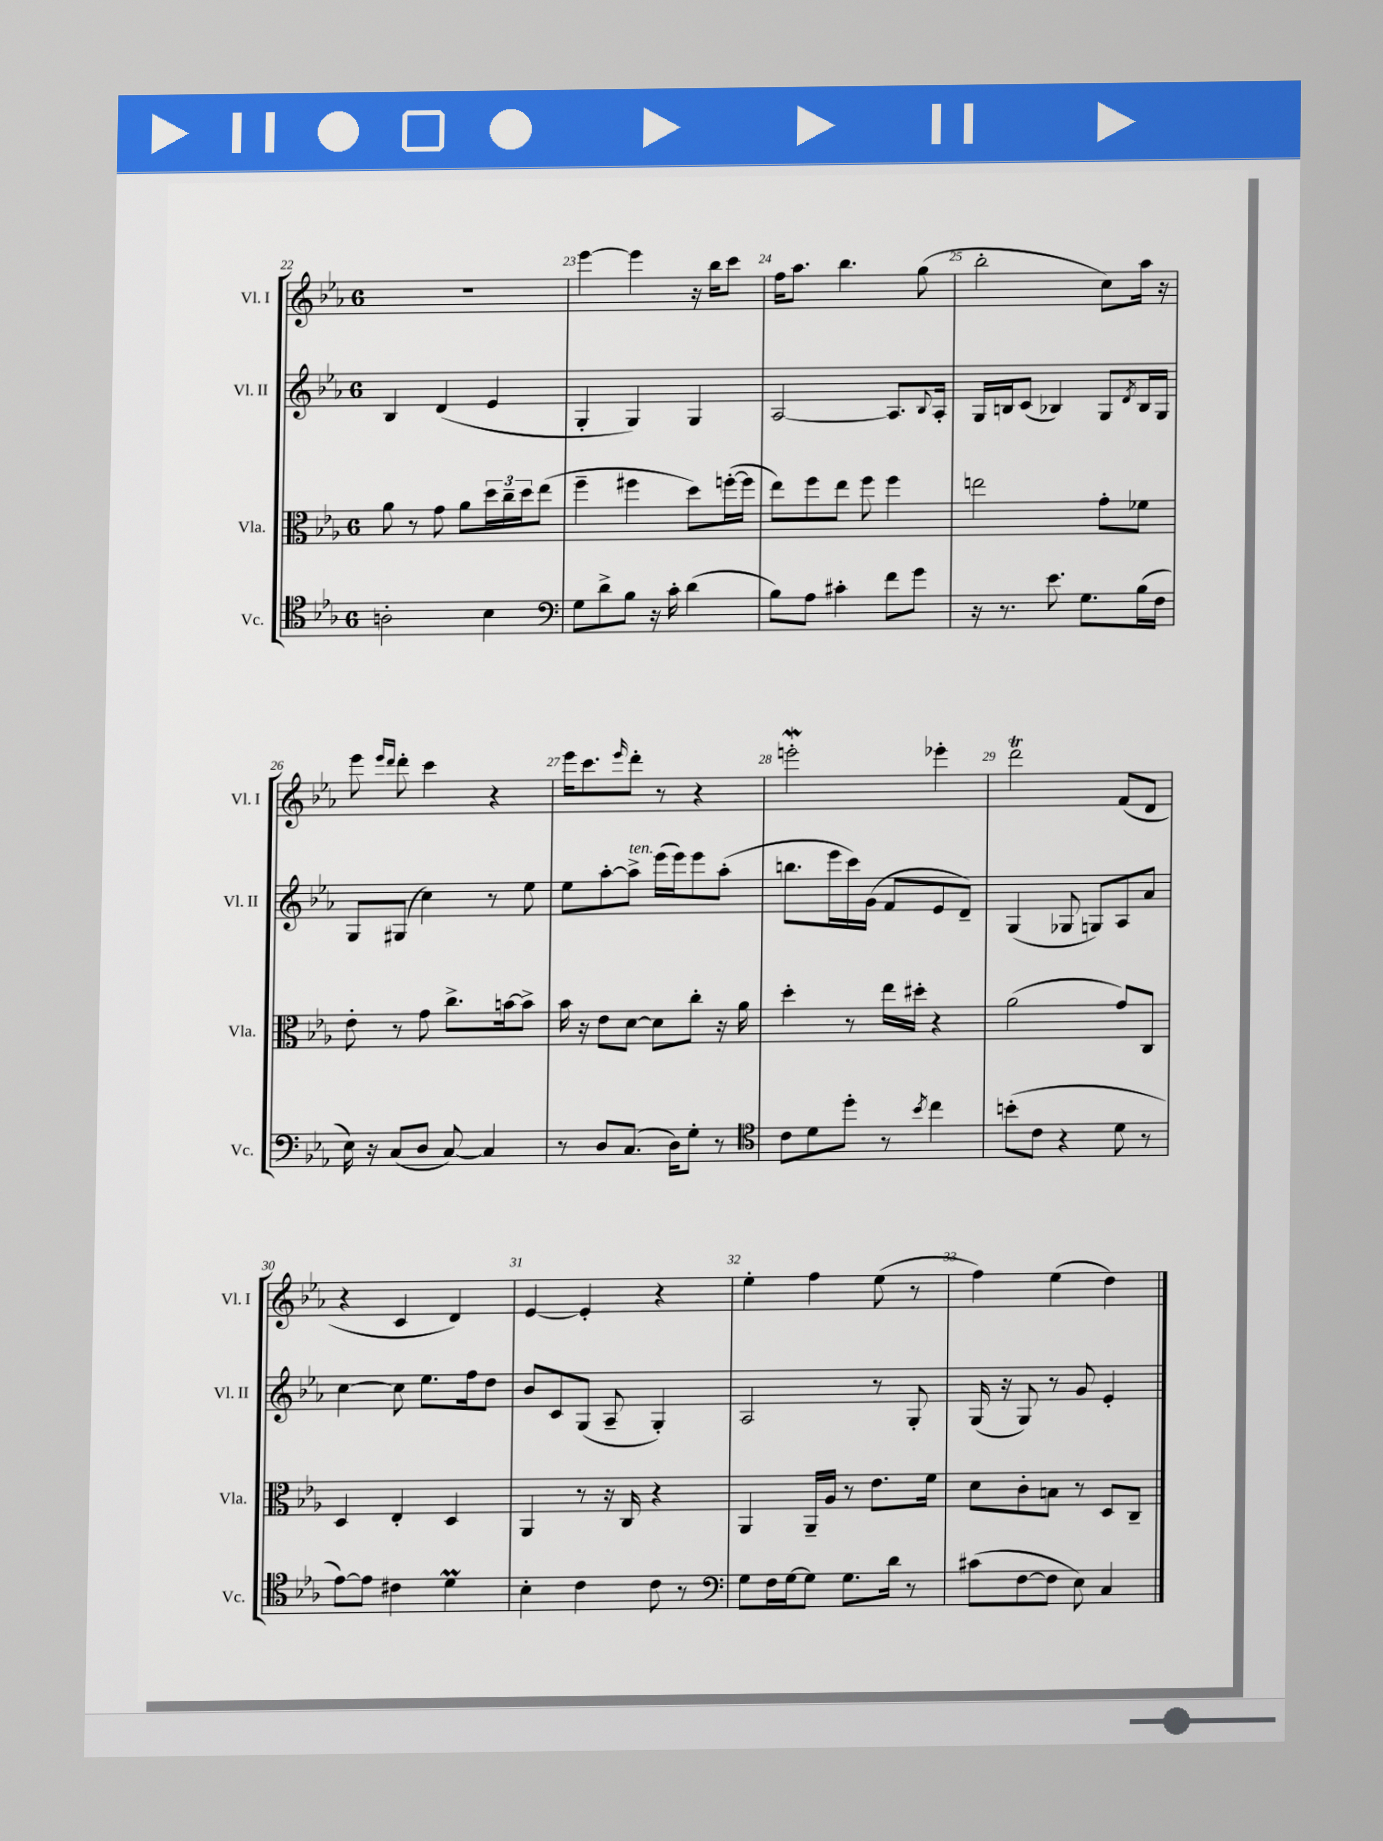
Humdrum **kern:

**kern	**kern	**kern	**kern
*staff4	*staff3	*staff2	*staff1
*clefC4	*clefC3	*clefG2	*clefG2
*k[b-e-a-]	*k[b-e-a-]	*k[b-e-a-]	*k[b-e-a-]
*M6/8	*M6/8	*M6/8	*M6/8
2A'	8a-	4B-	2.r
.	8r	.	.
.	8g	(4d	.
.	8a-	.	.
4B-	24dd	4e-	.
.	24cc~	.	.
.	24dd	.	.
.	(8ee-	.	.
=	=	=	=
*clefF4	*	*	*
8G	4ff~	4G'	[4eee-
8d^	.	.	.
8B-	4ff#	4G)	4eee-]
16r	.	.	.
16c'	.	.	.
(4d	8dd)	4G	16r
.	.	.	16bb-
.	([16ff'	.	8ccc
.	16ff]	.	.
=	=	=	=
8B-)	8ee-)	[2A-	16ff
.	.	.	8.aa-
8A-	8ff	.	.
4c#'	8ee-	.	4.bb-
.	8ff	.	.
8f	4ff	8.A-]	.
8g	.	.	(8gg
.	.	8qqB-	.
.	.	16A-'	.
=	=	=	=
16r	2ee	16G	2bb-'
8.r	.	16B	.
.	.	(8c	.
8.e-	.	4B-)	.
8.G	.	.	.
.	8g'	8G	8cc)
.	.	8qd	.
(16B-	8f-	16B-	16aa-
16F	.	16G	16r
=	=	=	=
16E-)	8e-'	8G	8eee-
16r	.	.	.
.	.	.	16qqeee-
.	.	.	16qqddd
(8C	8r	(8G#	8ddd'
8D	8g	4cc)	4ccc
[8C)	8.cc^	.	.
4C]	.	8r	4r
.	[16b	.	.
.	8b^]	8ee-	.
=	=	=	=
8r	16b-	8ee-	16eee-
.	16r	.	8.ccc
8D	8e-	[8aa-'	.
.	.	.	16qqeee-
(8.C	[8d	8aa-^]	8ddd'
.	8d]	(16eee-	8r
16D)	.	16eee-)	.
8G'	8cc'	8eee-	4r
8r	16r	(8aa-'	.
.	16a-	.	.
=	=	=	=
*clefC4	*	*	*
8c	4dd'	8.bb	2eee'
8d	.	.	.
.	.	16eee-	.
8dd'	8r	16ccc)	.
.	.	(16g	.
8r	16ee-	8f	.
.	16dd#'	.	.
8qb-	.	.	.
4cc	4r	8e-	4eee-'
.	.	8d~)	.
=	=	=	=
(8b'	(2a-	(4G	2ddd
8c	.	.	.
4r	.	8G-	.
.	.	8G)	.
8d	8g)	8A-	(8f
8r	8C	8a-	8d
=	=	=	=
[8e-)	4D	[4cc	4r
8e-]	.	.	.
4c#	4E-'	8cc]	4c
.	.	8.ee-	.
4d	4D	.	4d)
.	.	16ff	.
.	.	8dd	.
=	=	=	=
4B-'	4AA-	8b-	[4e-
.	.	8c	.
4c	8r	(8G	4e-']
.	16r	8A-~	.
.	16C	.	.
8c	4r	4G')	4r
8r	.	.	.
=	=	=	=
*clefF4	*	*	*
8G	4AA-	2A-	4ee-'
16F	.	.	.
[16G	.	.	.
8G]	16AA-~	.	4ff
.	16A-	.	.
8.G	8r	.	.
.	8.e-	8r	(8ee-
16d	.	.	.
8r	.	8G'	8r
.	16f	.	.
=	=	=	=
(8c#	8d	(16G	4ff)
.	.	16r	.
[8F	8c'	8G)	.
8F]	8B	8r	(4ee-
8E-)	8r	8g	.
4C	8D	4e-'	4dd)
.	8C~	.	.
==	==	==	==
*-	*-	*-	*-
